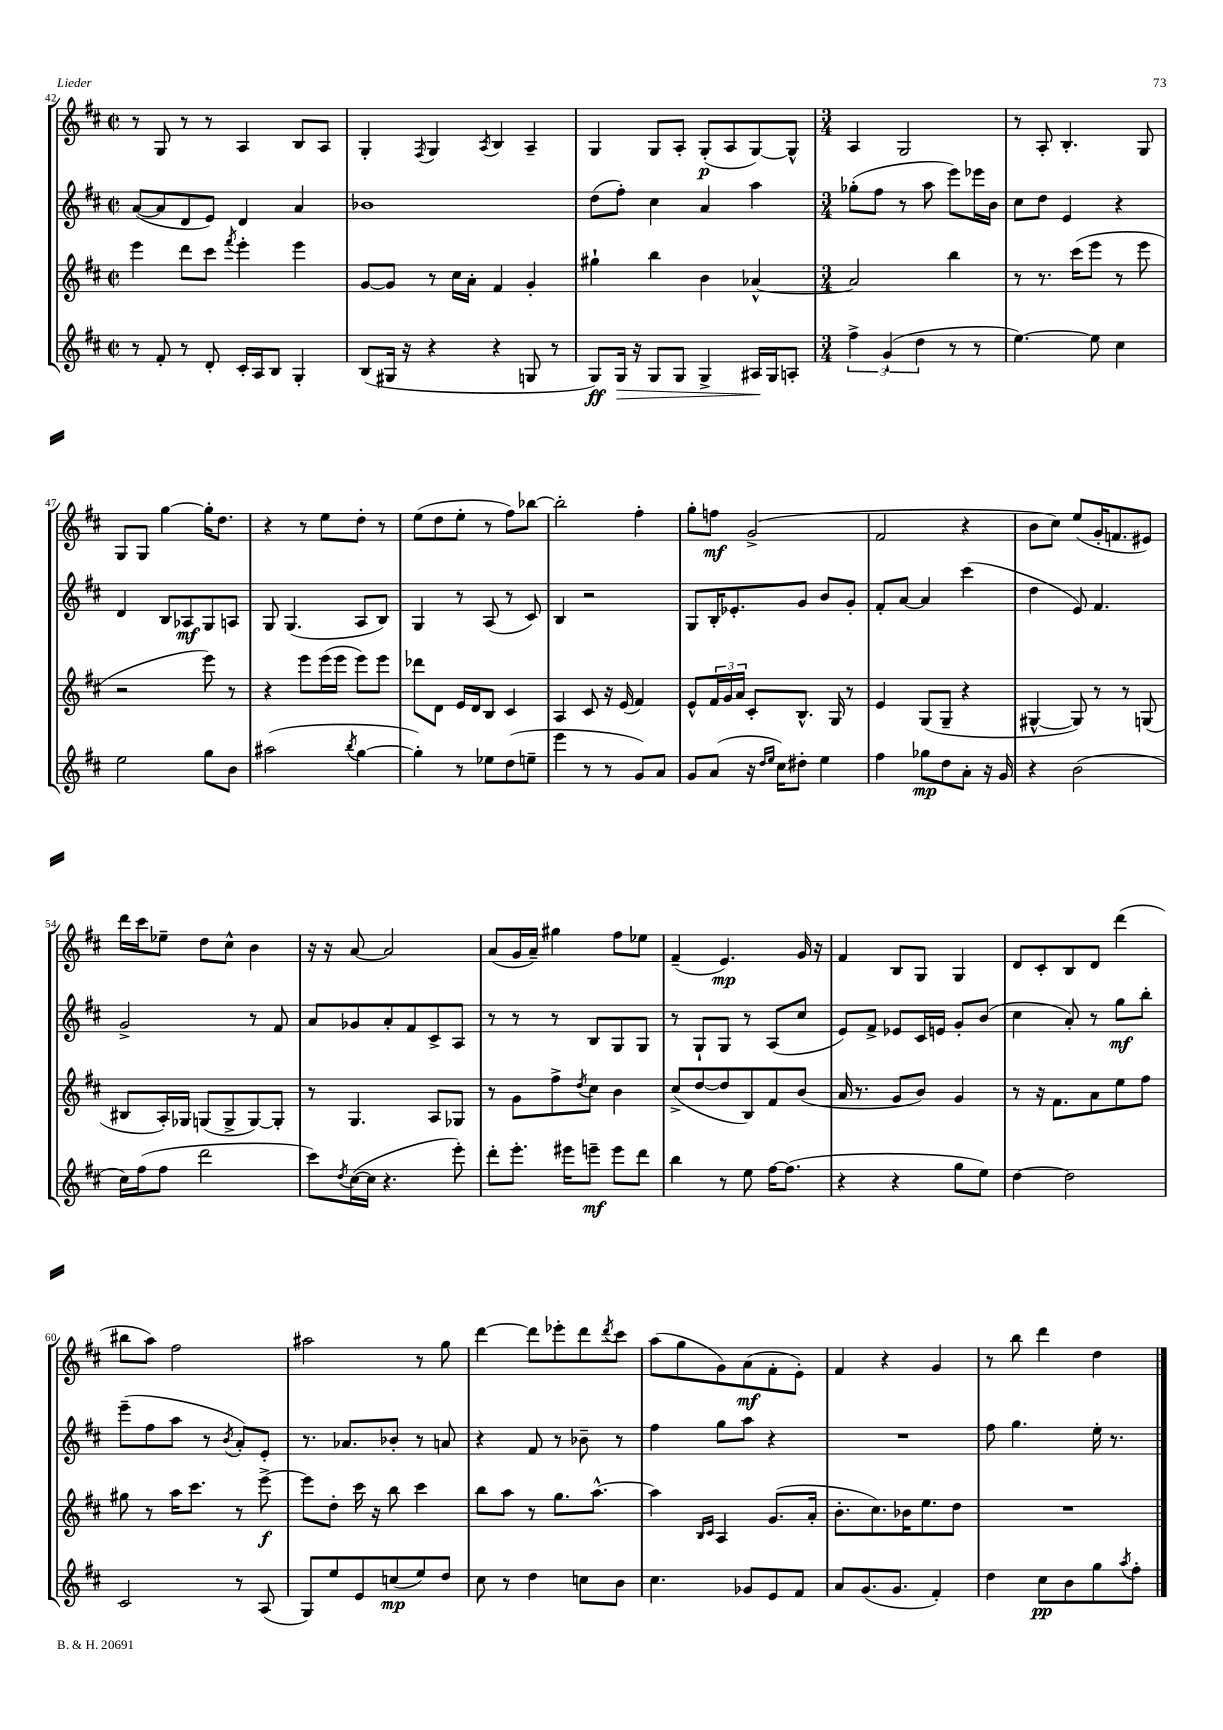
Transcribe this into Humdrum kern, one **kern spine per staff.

**kern	**dynam	**kern	**dynam	**kern	**dynam	**kern	**dynam
*part4	*part4	*part3	*part3	*part2	*part2	*part1	*part1
*staff4	*staff4	*staff3	*staff3	*staff2	*staff2	*staff1	*staff1
*clefG2	*	*clefG2	*	*clefG2	*	*clefG2	*
*k[f#c#]	*	*k[f#c#]	*	*k[f#c#]	*	*k[f#c#]	*
*M2/2	*	*M2/2	*	*M2/2	*	*M2/2	*
*met(c|)	*	*met(c|)	*	*met(c|)	*	*met(c|)	*
=42	=42	=42	=42	=42	=42	=42	=42
8r	.	4eee\	.	([8a/L	.	8r	.
8f#'/	.	.	.	8a/]	.	8G/	.
8r	.	8ddd\L	.	8d/	.	8r	.
8d'/	.	8ccc#\J	.	8e/J)	.	8r	.
.	.	8qfff#/	.	.	.	.	.
16c#'/LL	.	4eee'\	.	4d/	.	4A/	.
16A/J	.	.	.	.	.	.	.
8B/J	.	.	.	.	.	.	.
4G'/	.	4eee\	.	4a/	.	8B/L	.
.	.	.	.	.	.	8A/J	.
=43	=43	=43	=43	=43	=43	=43	=43
(8B/L	.	[8g/L	.	1b-X	.	4G'/	.
16G#X/Jk	.	8g/J]	.	.	.	.	.
16r	.	.	.	.	.	.	.
.	.	.	.	.	.	8qF#/	.
4r	.	8r	.	.	.	4G/	.
.	.	16cc#\LL	.	.	.	.	.
.	.	16a'\JJ	.	.	.	.	.
.	.	.	.	.	.	8qA/	.
4r	.	4f#/	.	.	.	4B/	.
8Gn/	.	4g'/	.	.	.	4A~/	.
8r	.	.	.	.	.	.	.
=44	=44	=44	=44	=44	=44	=44	=44
8G/L)	ff	4gg#X`\	.	(8dd\L	.	4G/	.
!	!LO:HP:b	!	!	!	!	!	!
16G/Jk	>	.	.	8ff#'\J)	.	.	.
16r	.	.	.	.	.	.	.
8G/L	.	4bb\	.	4cc#\	.	8G/L	.
8G/J	.	.	.	.	.	8A'/J	.
4G^/	.	4b\	.	4a/	.	(8G'/L	p
.	.	.	.	.	.	8A/	.
16A#X/LL	.	[4a-X^^/	.	4aa\	.	[8G/)	.
16G/J	]	.	.	.	.	.	.
8An'/J	.	.	.	.	.	8G^^/J]	.
=45	=45	=45	=45	=45	=45	=45	=45
*M3/4	*	*M3/4	*	*M3/4	*	*M3/4	*
6ff#^\	.	2a-/]	.	(8gg-X'\L	.	4A/	.
.	.	.	.	8ff#\J	.	.	.
(6g`/	.	.	.	.	.	.	.
.	.	.	.	8r	.	2G/	.
6dd\	.	.	.	.	.	.	.
.	.	.	.	8aa\	.	.	.
8r	.	4bb\	.	8eee\L)	.	.	.
8r	.	.	.	16eee-X\L	.	.	.
.	.	.	.	16b\JJ	.	.	.
=46	=46	=46	=46	=46	=46	=46	=46
[4.ee\)	.	8r	.	8cc#\L	.	8r	.
.	.	8.r	.	8dd\J	.	8A'/	.
.	.	.	.	4e/	.	4.B'/	.
.	.	(16ccc#\KL	.	.	.	.	.
8ee\]	.	8eee\J	.	.	.	.	.
4cc#\	.	8r	.	4r	.	.	.
.	.	8eee\	.	.	.	8G/	.
!!LO:LB:g=z
=47	=47	=47	=47	=47	=47	=47	=47
2ee\	.	2r	.	4d/	.	8G/L	.
.	.	.	.	.	.	8G/J	.
.	.	.	.	8B/L	.	[4gg\	.
.	.	.	.	8A-X/	mf	.	.
8gg\L	.	8eee\)	.	8G/	.	16gg'\KL]	.
.	.	.	.	.	.	8.dd\J	.
8b\J	.	8r	.	8An/J	.	.	.
=48	=48	=48	=48	=48	=48	=48	=48
(2aa#X\	.	4r	.	8G/	.	4r	.
.	.	.	.	(4.G/	.	.	.
.	.	8eee\L	.	.	.	8r	.
.	.	(16eee\L	.	.	.	8ee\L	.
.	.	16eee\JJ	.	.	.	.	.
8qbb/	.	.	.	.	.	.	.
[4gg\	.	8eee\L)	.	8A/L	.	8dd'\J	.
.	.	8eee\J	.	8B/J)	.	8r	.
=49	=49	=49	=49	=49	=49	=49	=49
4gg'\])	.	8ddd-X\L	.	4G/	.	(8ee\L	.
.	.	8d\J	.	.	.	8dd\	.
8r	.	16e/LL	.	8r	.	8ee'\J	.
.	.	16d/J	.	.	.	.	.
8ee-X\L	.	8B/J	.	(8A/	.	8r	.
(8dd\	.	4c#/	.	8r	.	8ff#\L)	.
8een~\J	.	.	.	8c#/)	.	[8bb-X\J	.
=50	=50	=50	=50	=50	=50	=50	=50
4eee\	.	4A/	.	4B/	.	2bb-'\]	.
8r	.	8c#/	.	2r	.	.	.
8r	.	16r	.	.	.	.	.
.	.	(16e/	.	.	.	.	.
8g/L)	.	4f#/)	.	.	.	4ff#'\	.
8a/J	.	.	.	.	.	.	.
=51	=51	=51	=51	=51	=51	=51	=51
8g/L	.	8e^^/L	.	8G/L	.	8gg'\L	.
(8a/J	.	24f#/L	.	16B'/K	.	8ffn\J	mf
.	.	24g/	.	.	.	.	.
.	.	.	.	8.e-X'/	.	.	.
.	.	24a/JJ	.	.	.	.	.
16r	.	8c#'/L	.	.	.	(2g^/	.
16qqdd/LL	.	.	.	.	.	.	.
16qqee/JJ	.	.	.	.	.	.	.
16cc#\KL)	.	.	.	.	.	.	.
8dd#X'\J	.	8.B^^/J	.	8g/J	.	.	.
4ee\	.	.	.	8b/L	.	.	.
.	.	16G/	.	.	.	.	.
.	.	8r	.	8g'/J	.	.	.
=52	=52	=52	=52	=52	=52	=52	=52
4ff#\	.	4e/	.	8f#'/L	.	2f#/	.
.	.	.	.	[8a/J	.	.	.
8gg-X\L	mp	(8G/L	.	4a/]	.	.	.
8dd\	.	8G~/J	.	.	.	.	.
8a'\J	.	4r	.	(4ccc#\	.	4r	.
16r	.	.	.	.	.	.	.
16g/	.	.	.	.	.	.	.
=53	=53	=53	=53	=53	=53	=53	=53
4r	.	[4G#X^^/	.	4dd\	.	8b\L	.
.	.	.	.	.	.	8cc#\J)	.
(2b\	.	8G#/])	.	8e/)	.	(8ee/L	.
.	.	8r	.	4.f#/	.	16g'/K	.
.	.	.	.	.	.	8.fn/	.
.	.	8r	.	.	.	.	.
.	.	(8Gn/	.	.	.	8e#X/J)	.
!!LO:LB:g=z
=54	=54	=54	=54	=54	=54	=54	=54
16cc#\LL)	.	8B#X/L	.	2g^/	.	16ddd\LL	.
(16ff#\J	.	.	.	.	.	16ccc#\J	.
8ff#\J	.	16A'/L)	.	.	.	8ee-X~\J	.
.	.	16G-X/JJ	.	.	.	.	.
2ddd\	.	(8Gn/L	.	.	.	8dd\L	.
.	.	8G^/	.	.	.	8cc#^^\J	.
.	.	[8G/)	.	8r	.	4b\	.
.	.	8G'/J]	.	8f#/	.	.	.
=55	=55	=55	=55	=55	=55	=55	=55
8ccc#\L)	.	8r	.	8a/L	.	16r	.
.	.	.	.	.	.	16r	.
8qdd/	.	.	.	.	.	.	.
([16cc#\L	.	4.G/	.	8g-X/	.	[8a/	.
16cc#\JJ]	.	.	.	.	.	.	.
4.r	.	.	.	8a'/	.	2a/]	.
.	.	.	.	8f#/	.	.	.
.	.	8A/L	.	8c#^/	.	.	.
8eee'\)	.	8G-X/J	.	8A/J	.	.	.
=56	=56	=56	=56	=56	=56	=56	=56
8ddd'\L	.	8r	.	8r	.	(8a/L	.
8.eee'\J	.	8g\L	.	8r	.	16g/L	.
.	.	.	.	.	.	16a~/JJ)	.
.	.	8ff#^\	.	8r	.	4gg#X\	.
16eee#X\KL	.	.	.	.	.	.	.
.	.	8qdd/	.	.	.	.	.
8eeen~\J	mf	8cc#\J	.	8B/L	.	.	.
8eee\L	.	4b\	.	8G/	.	8ff#\L	.
8ddd\J	.	.	.	8G/J	.	8ee-X\J	.
=57	=57	=57	=57	=57	=57	=57	=57
4bb\	.	(8cc#^/L	.	8r	.	(4f#~/	.
.	.	[8dd/	.	8G`/L	.	.	.
8r	.	8dd/]	.	8G/J	.	4.e/)	mp
8ee\	.	8B/)	.	8r	.	.	.
[16ff#\KL	.	8f#/	.	(8A/L	.	.	.
(8.ff#\J]	.	.	.	.	.	.	.
.	.	(8b/J	.	8cc#/J	.	16g/	.
.	.	.	.	.	.	16r	.
=58	=58	=58	=58	=58	=58	=58	=58
4r	.	16a/	.	8e/L)	.	4f#/	.
.	.	8.r	.	.	.	.	.
.	.	.	.	8f#^/J	.	.	.
4r	.	8g/L	.	8e-X/L	.	8B/L	.
.	.	8b/J)	.	16c#/L	.	8G/J	.
.	.	.	.	16en/JJ	.	.	.
8gg\L	.	4g/	.	8g'/L	.	4G/	.
8ee\J)	.	.	.	(8b/J	.	.	.
=59	=59	=59	=59	=59	=59	=59	=59
[4dd\	.	8r	.	4cc#\	.	8d/L	.
.	.	16r	.	.	.	8c#'/	.
.	.	8.f#\L	.	.	.	.	.
2dd\]	.	.	.	8a'/)	.	8B/	.
.	.	8a\	.	8r	.	8d/J	.
.	.	8ee\	.	8gg\L	mf	(4ddd\	.
.	.	8ff#\J	.	8bb'\J	.	.	.
!!LO:LB:g=z
=60	=60	=60	=60	=60	=60	=60	=60
2c#/	.	8gg#X\	.	(8eee~\L	.	8bb#X\L	.
.	.	8r	.	8ff#\	.	8aa\J)	.
.	.	16aa\KL	.	8aa\J	.	2ff#\	.
.	.	8.ccc#\J	.	.	.	.	.
.	.	.	.	8r	.	.	.
.	.	.	.	8qb/	.	.	.
8r	.	8r	.	8a'/L)	.	.	.
(8A/	.	[8eee^\	f	8e'/J	.	.	.
=61	=61	=61	=61	=61	=61	=61	=61
8G/L)	.	8eee\L]	.	8.r	.	2aa#X\	.
8ee/	.	8dd'\J	.	.	.	.	.
.	.	.	.	8.a-X/L	.	.	.
8e/	.	16ccc#\	.	.	.	.	.
.	.	16r	.	.	.	.	.
(8ccn/	mp	8bb\	.	8b-X'/J	.	.	.
8ee/)	.	4ccc#\	.	8r	.	8r	.
8dd/J	.	.	.	8an/	.	8gg\	.
=62	=62	=62	=62	=62	=62	=62	=62
8cc#\	.	8bb\L	.	4r	.	[4ddd\	.
8r	.	8aa\J	.	.	.	.	.
4dd\	.	8r	.	8f#/	.	8ddd\L]	.
.	.	8.gg\L	.	8r	.	8eee-X'\	.
8ccn\L	.	.	.	8b-X~\	.	8ddd\	.
.	.	[8.aa^^\J	.	.	.	.	.
.	.	.	.	.	.	8qddd/	.
8b\J	.	.	.	8r	.	8ccc#\J	.
=63	=63	=63	=63	=63	=63	=63	=63
4.cc#\	.	4aa\]	.	4ff#\	.	(8aa\L	.
.	.	.	.	.	.	8gg\	.
.	.	16qqB/LL	.	.	.	.	.
.	.	16qqc#/JJ	.	.	.	.	.
.	.	4A/	.	8gg\L	.	8g\)	.
8g-X/L	.	.	.	8aa\J	.	(8a\	mf
8e/	.	(8.g/L	.	4r	.	8f#'\	.
8f#/J	.	.	.	.	.	8e'\J)	.
.	.	16a'/Jk	.	.	.	.	.
=64	=64	=64	=64	=64	=64	=64	=64
8a/L	.	8.b'\L	.	2.r	.	4f#/	.
(8.g/	.	.	.	.	.	.	.
.	.	8.cc#\)	.	.	.	.	.
.	.	.	.	.	.	4r	.
8.g/J	.	.	.	.	.	.	.
.	.	16b-X\K	.	.	.	.	.
.	.	8.ee\	.	.	.	.	.
4f#'/)	.	.	.	.	.	4g/	.
.	.	8dd\J	.	.	.	.	.
=65	=65	=65	=65	=65	=65	=65	=65
4dd\	.	2.r	.	8ff#\	.	8r	.
.	.	.	.	4.gg\	.	8bb\	.
8cc#\L	pp	.	.	.	.	4ddd\	.
8b\	.	.	.	.	.	.	.
8gg\	.	.	.	16ee'\	.	4dd\	.
.	.	.	.	8.r	.	.	.
8qaa/	.	.	.	.	.	.	.
8ff#'\J	.	.	.	.	.	.	.
==	==	==	==	==	==	==	==
*-	*-	*-	*-	*-	*-	*-	*-
